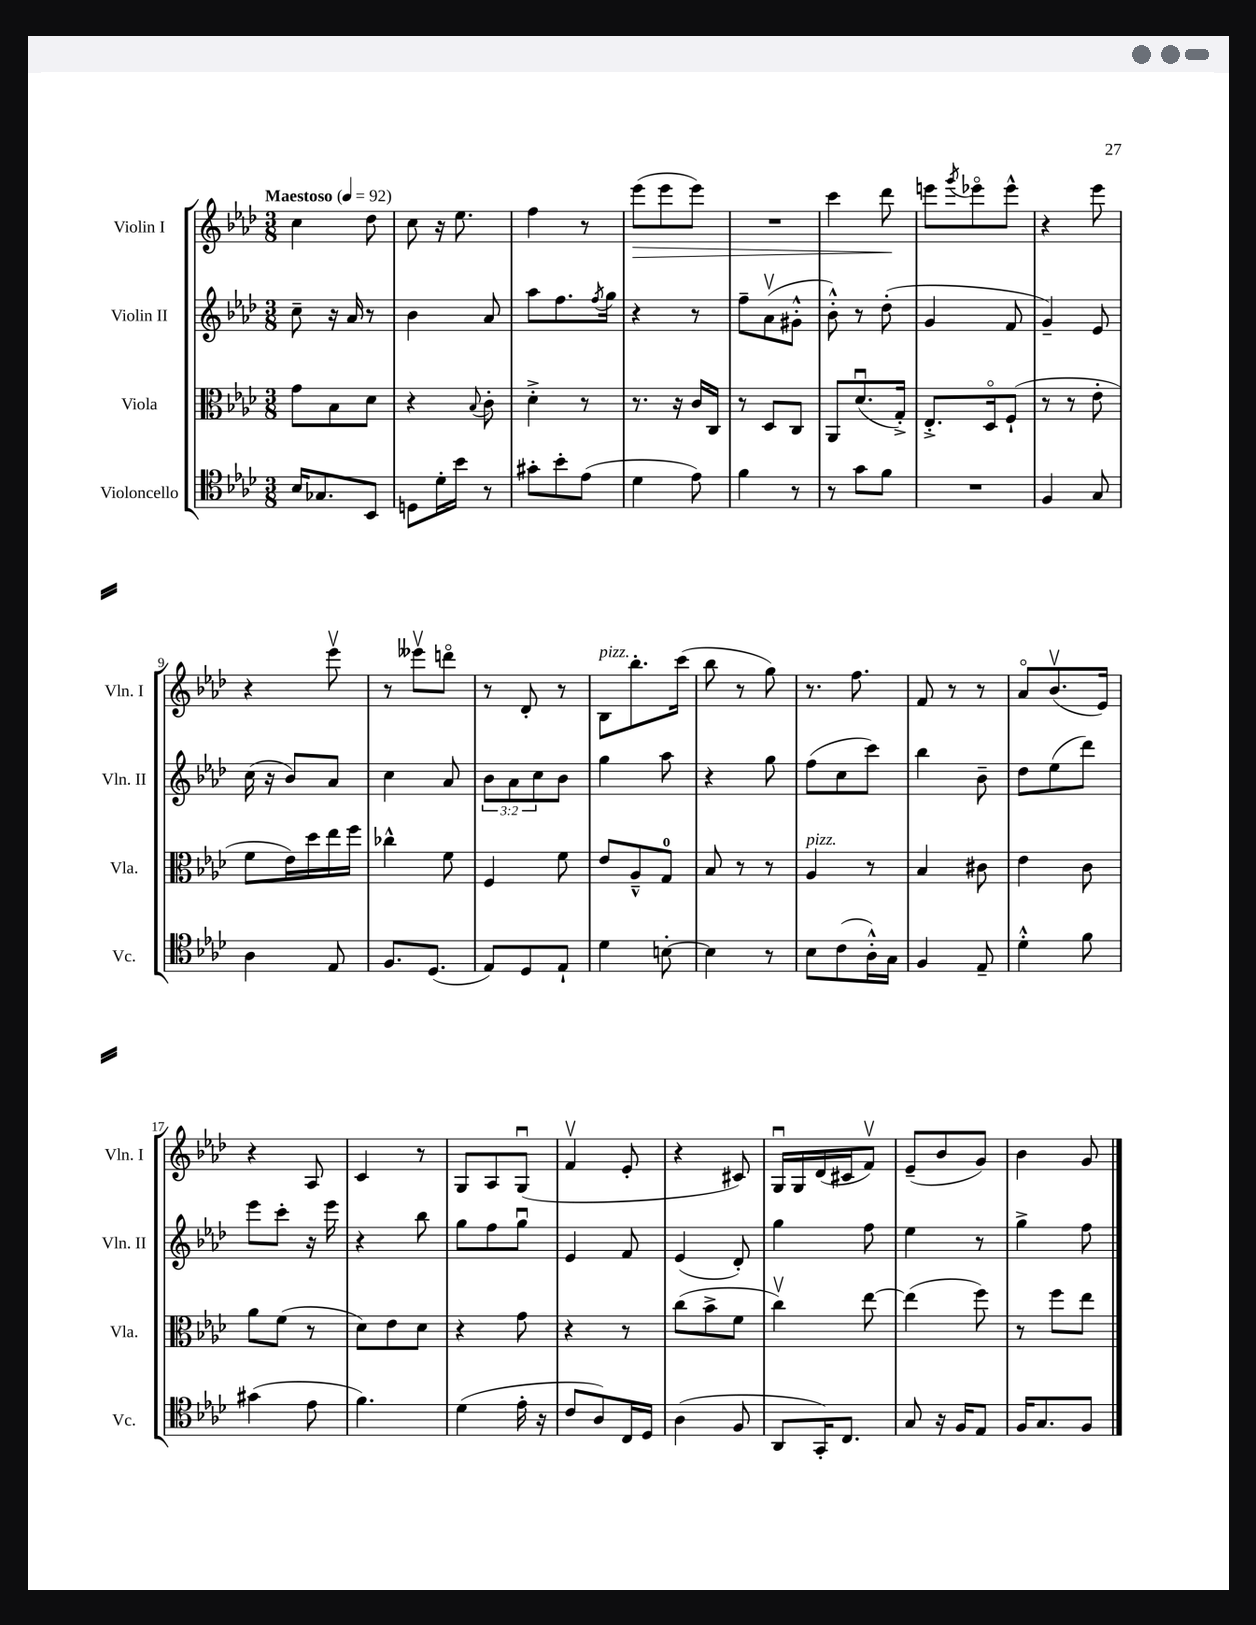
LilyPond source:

<<
\new StaffGroup <<
\new Staff = "s0" \with { instrumentName = "Violin I" shortInstrumentName = "Vln. I" } {
    \clef treble \key aes \major \numericTimeSignature \time 3/8 \tempo "Maestoso" 4 = 92
    c''4 des''8 |
    c''8 r16 ees''8. |
    f''4 r8 |
    ees'''8\>( ees'''8 ees'''8) |
    R4. |
    c'''4 des'''8\! |
    e'''8 \acciaccatura { g'''8 } ees'''8\flageolet ees'''8-^ |
    r4 ees'''8 |
    r4 ees'''8\upbow |
    r8 eeses'''8\upbow d'''8\flageolet |
    r8 des'8-. r8 |
    bes8^\markup { \italic "pizz." } bes''8.-. c'''16( |
    bes''8 r8 g''8) |
    r8. f''8. |
    f'8 r8 r8 |
    aes'8\flageolet bes'8.\upbow( ees'16) |
    r4 aes8 |
    c'4 r8 |
    g8 aes8 g8\downbow( |
    f'4\upbow ees'8-. |
    r4 cis'8) |
    g16\downbow g16 des'16( cis'16 f'8\upbow) |
    ees'8--( bes'8 g'8) |
    bes'4 g'8 \bar "|." |
}
\new Staff = "s1" \with { instrumentName = "Violin II" shortInstrumentName = "Vln. II" } {
    \clef treble \key aes \major \numericTimeSignature \time 3/8 \override Staff.TupletNumber.text = #tuplet-number::calc-fraction-text
    c''8-- r16 aes'16 r8 |
    bes'4 aes'8 |
    aes''8 f''8. \acciaccatura { f''8 } g''16 |
    r4 r8 |
    f''8-- aes'8\upbow( gis'8-.-^ |
    bes'8-.-^) r8 des''8-.( |
    g'4 f'8 |
    g'4--) ees'8 |
    c''16( r16 bes'8) aes'8 |
    c''4 aes'8 |
    \tuplet 3/2 { bes'8 aes'8 c''8 } bes'8 |
    g''4 aes''8 |
    r4 g''8 |
    f''8( c''8 c'''8) |
    bes''4 bes'8-- |
    des''8 ees''8( des'''8) |
    ees'''8 c'''8-. r16 ees'''16 |
    r4 bes''8 |
    g''8 f''8 g''8\downbow |
    ees'4 f'8 |
    ees'4( des'8-.) |
    g''4 f''8 |
    ees''4 r8 |
    g''4-> f''8 \bar "|." |
}
\new Staff = "s2" \with { instrumentName = "Viola" shortInstrumentName = "Vla." } {
    \clef alto \key aes \major \numericTimeSignature \time 3/8
    g'8 bes8 des'8 |
    r4 \appoggiatura { bes8 } c'8-. |
    des'4-.-> r8 |
    r8. r16 c'16 c16 |
    r8 des8 c8 |
    aes,8 des'8.\downbow( g16-.->) |
    ees8.-.-> des16\flageolet f8-!( |
    r8 r8 ees'8-. |
    f'8 ees'16) des''16 ees''16 f''16 |
    ces''4-^ f'8 |
    f4 f'8 |
    ees'8 aes8---^ g8-0 |
    bes8 r8 r8 |
    aes4^\markup { \italic "pizz." } r8 |
    bes4 cis'8 |
    ees'4 c'8 |
    aes'8 f'8( r8 |
    des'8) ees'8 des'8 |
    r4 g'8 |
    r4 r8 |
    c''8( bes'8-> f'8 |
    c''4\upbow) ees''8~ |
    ees''4( f''8) |
    r8 f''8 ees''8 \bar "|." |
}
\new Staff = "s3" \with { instrumentName = "Violoncello" shortInstrumentName = "Vc." } {
    \clef tenor \key aes \major \numericTimeSignature \time 3/8
    bes16 ges8. bes,8 |
    d8 des'16-. bes'16 r8 |
    gis'8-. bes'8-. ees'8( |
    des'4 ees'8) |
    f'4 r8 |
    r8 g'8 f'8 |
    R4. |
    f4 g8 |
    aes4 ees8 |
    f8. des8.( |
    ees8) des8 ees8-! |
    des'4 b8~-. |
    b4 r8 |
    bes8 c'8( aes16-.-^) g16 |
    f4 ees8-- |
    des'4-.-^ f'8 |
    gis'4( ees'8 |
    f'4.) |
    des'4( ees'16-. r16 |
    c'8 aes8) c16 des16 |
    aes4( f8 |
    aes,8 g,16-.) c8. |
    g8 r16 f16 ees8 |
    f16 g8. f8 \bar "|." |
}
>>
>>
